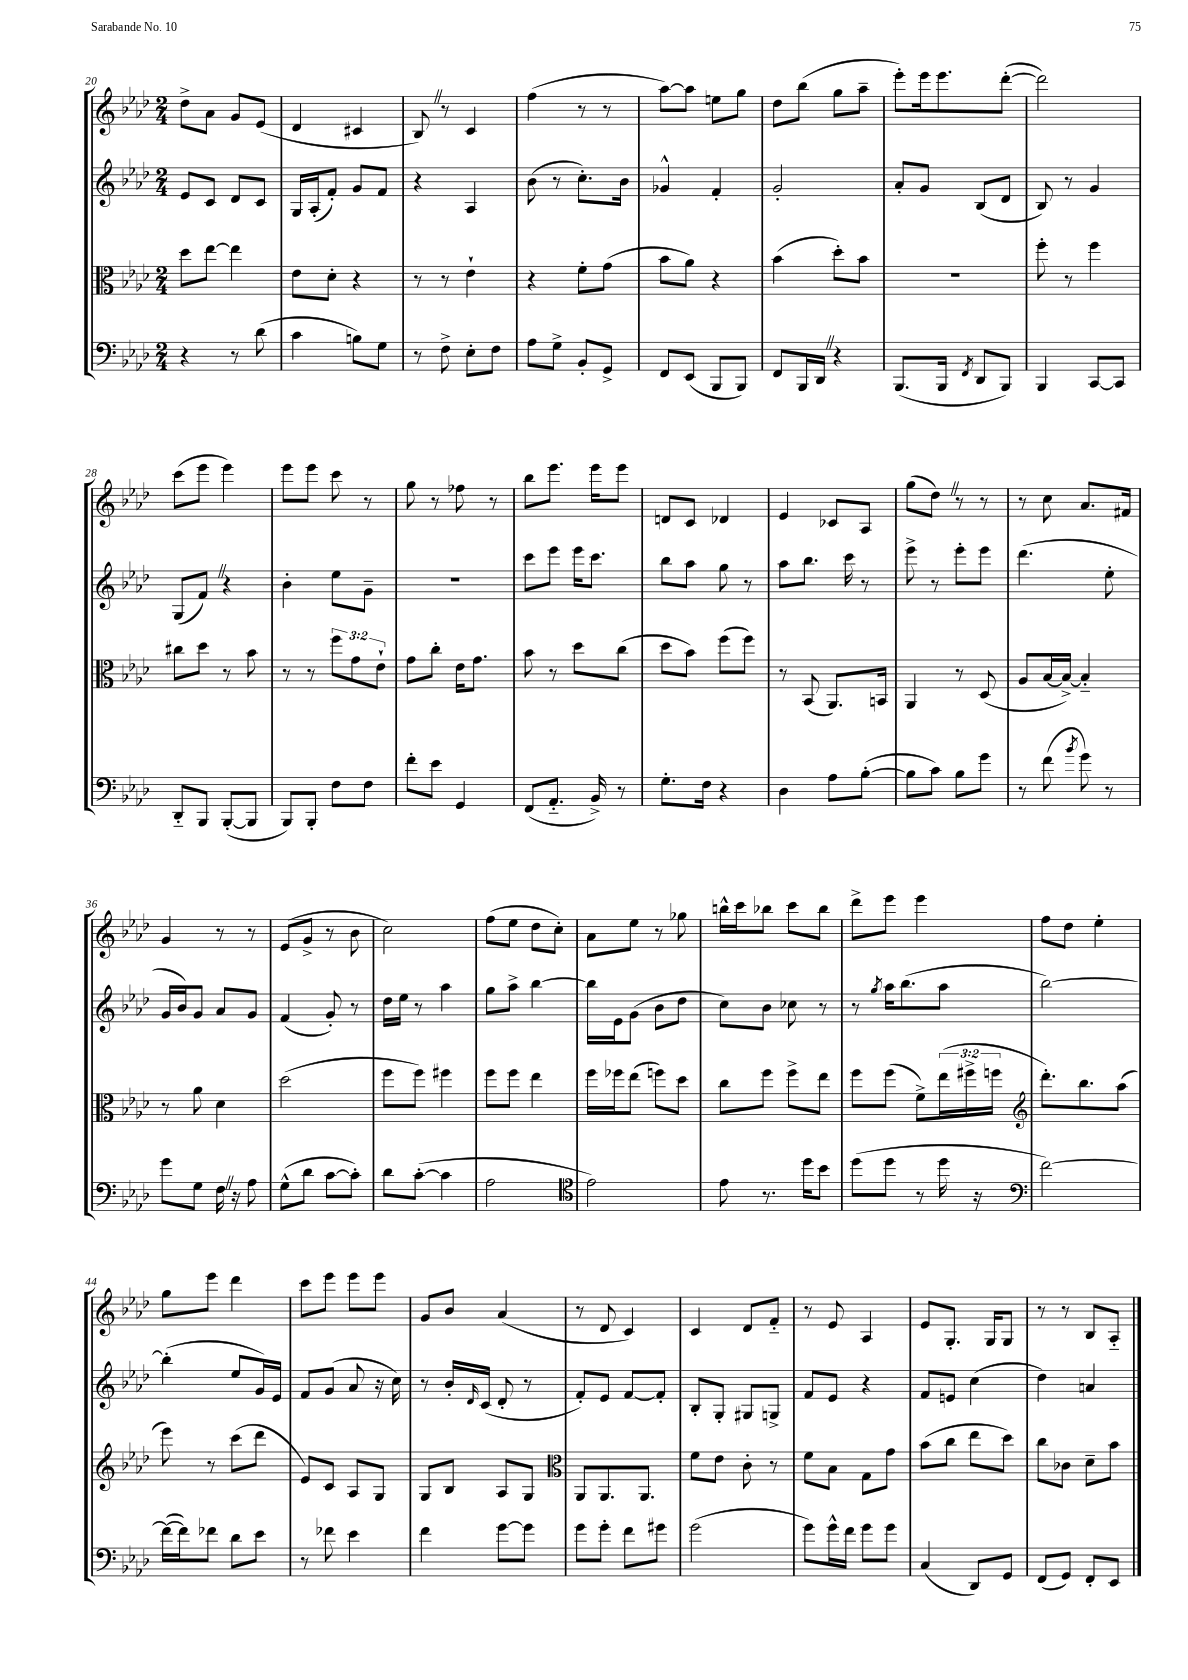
<<
\new StaffGroup <<
\new Staff = "s0" {
    \clef treble \key aes \major \numericTimeSignature \time 2/4
    des''8-> aes'8 g'8 ees'8( |
    des'4 cis'4 |
    bes8) \once \override BreathingSign.text = \markup { \musicglyph "scripts.caesura.straight" } \breathe r8 c'4 |
    f''4( r8 r8 |
    aes''8~) aes''8 e''8 g''8 |
    des''8 bes''8( g''8 aes''8-- |
    ees'''8-.) ees'''16 ees'''8. des'''8~-.( |
    des'''2) |
    c'''8( ees'''8 ees'''4) |
    ees'''8 ees'''8 c'''8 r8 |
    g''8 r8 fes''8 r8 |
    bes''8 ees'''8. ees'''16 ees'''8 |
    d'8 c'8 des'4 |
    ees'4 ces'8 aes8 |
    g''8( des''8) \once \override BreathingSign.text = \markup { \musicglyph "scripts.caesura.straight" } \breathe r8 r8 |
    r8 c''8 aes'8. fis'16 |
    g'4 r8 r8 |
    ees'8( g'8-> r8 bes'8 |
    c''2) |
    f''8( ees''8 des''8 c''8-.) |
    aes'8 ees''8 r8 ges''8 |
    b''16-^ c'''16 bes''8 c'''8 bes''8 |
    des'''8-> ees'''8 ees'''4 |
    f''8 des''8 ees''4-. |
    g''8 ees'''8 des'''4 |
    c'''8 ees'''8 ees'''8 ees'''8 |
    g'8 bes'8 aes'4( |
    r8 des'8 c'4) |
    c'4 des'8 f'8-_ |
    r8 ees'8 aes4 |
    ees'8 g8.-. g16 g8 |
    r8 r8 bes8 aes8-_ \bar "|." |
}
\new Staff = "s1" {
    \clef treble \key aes \major \numericTimeSignature \time 2/4
    ees'8 c'8 des'8 c'8 |
    g16 aes16-.( f'8-.) g'8 f'8 |
    r4 aes4 |
    bes'8( r8 c''8.-.) bes'16 |
    ges'4-^ f'4-. |
    g'2-. |
    aes'8-. g'8 bes8( des'8 |
    bes8) r8 g'4 |
    g8( f'8) \once \override BreathingSign.text = \markup { \musicglyph "scripts.caesura.straight" } \breathe r4 |
    bes'4-. ees''8 g'8-- |
    R2 |
    c'''8 ees'''8 ees'''16 c'''8. |
    bes''8 aes''8 g''8 r8 |
    aes''8 bes''8. c'''16 r8 |
    ees'''8-> r8 ees'''8-. ees'''8 |
    des'''4.( ees''8-. |
    g'16 bes'16) g'8 aes'8 g'8 |
    f'4( g'8-.) r8 |
    des''16 ees''16 r8 aes''4 |
    g''8 aes''8-> bes''4~ |
    bes''16 ees'16 g'8( bes'8 des''8 |
    c''8) bes'8 ces''8 r8 |
    r8 \acciaccatura { g''8 } aes''16 bes''8.( aes''8 |
    bes''2~) |
    bes''4-.( ees''8 g'16) ees'16 |
    f'8 g'8( aes'8 r16 c''16) |
    r8 bes'16-. \grace { des'16 } c'16( des'8-. r8 |
    f'8-.) ees'8 f'8~ f'8-. |
    bes8-. g8-. gis8 g8-> |
    f'8 ees'8 r4 |
    f'8 e'8 c''4( |
    des''4) a'4 \bar "|." |
}
\new Staff = "s2" {
    \clef alto \key aes \major \numericTimeSignature \time 2/4 \override Staff.TupletNumber.text = #tuplet-number::calc-fraction-text
    des''8 ees''8~ ees''4 |
    ees'8 des'8-. r4 |
    r8 r8 ees'4-! |
    r4 f'8-. g'8( |
    bes'8 aes'8) r4 |
    bes'4( des''8-.) bes'8 |
    r2 |
    f''8-. r8 f''4 |
    cis''8 des''8 r8 bes'8 |
    r8 r8 \tuplet 3/2 { f''8 g'8 ees'8-! } |
    g'8 c''8-. ees'16 g'8. |
    bes'8 r8 des''8 c''8( |
    des''8 bes'8) f''8( f''8) |
    r8 bes,8( aes,8.) b,16 |
    aes,4 r8 des8( |
    aes8 bes16~ bes16~->) bes4-_ |
    r8 aes'8 des'4 |
    des''2( |
    f''8 f''8) fis''4 |
    f''8 f''8 ees''4 |
    f''16 fes''16 ees''8( f''8) des''8 |
    c''8 f''8 f''8-> ees''8 |
    f''8 f''8( f'8->) \tuplet 3/2 { ees''16( fis''16-> f''16 } |
    \clef treble des'''8.-.) bes''8. aes''8( |
    ees'''8) r8 c'''8( des'''8 |
    ees'8) c'8 aes8 g8 |
    g8 bes8 aes8 g8 |
    \clef alto aes,8 aes,8. aes,8. |
    f'8 ees'8 c'8-. r8 |
    f'8 bes8 g8 g'8 |
    bes'8( c''8 ees''8 des''8) |
    c''8 ces'8 des'8-- bes'8 \bar "|." |
}
\new Staff = "s3" {
    \clef bass \key aes \major \numericTimeSignature \time 2/4
    r4 r8 des'8( |
    c'4 b8) g8 |
    r8 f8-> ees8-. f8 |
    aes8 g8-> bes,8-. g,8-> |
    f,8 ees,8( bes,,8 bes,,8) |
    f,8 bes,,16 des,16 \once \override BreathingSign.text = \markup { \musicglyph "scripts.caesura.straight" } \breathe r4 |
    bes,,8.( bes,,16 \acciaccatura { f,8 } des,8 bes,,8) |
    bes,,4 c,8~ c,8 |
    des,8-_ bes,,8 bes,,8~-.( bes,,8 |
    bes,,8) bes,,8-. f8 f8 |
    f'8-. ees'8 g,4 |
    f,8( aes,8.-_ bes,16->) r8 |
    g8.-. f16 r4 |
    des4 aes8 bes8~-.( |
    bes8 c'8) bes8 g'8 |
    r8 f'8( \acciaccatura { bes'8 } g'8) r8 |
    g'8 g8 f16 \once \override BreathingSign.text = \markup { \musicglyph "scripts.caesura.straight" } \breathe r16 aes8 |
    g8-^( des'8 c'8~ c'8-.) |
    des'8 c'8~-.( c'4 |
    aes2 |
    \clef tenor ees'2) |
    ees'8 r8. des''16 bes'8 |
    des''8( des''8 r8 des''16 r16 |
    \clef bass f'2~) |
    f'16~( f'16) fes'8 des'8 ees'8 |
    r8 fes'8 ees'4 |
    f'4 g'8~ g'8 |
    g'8 g'8-. f'8 gis'8 |
    g'2( |
    g'8) g'16-^ f'16 g'8 g'8 |
    c4( des,8) g,8 |
    f,8( g,8) f,8-. ees,8 \bar "|." |
}
>>
>>
\layout { \context { \Score currentBarNumber = #20 } }
